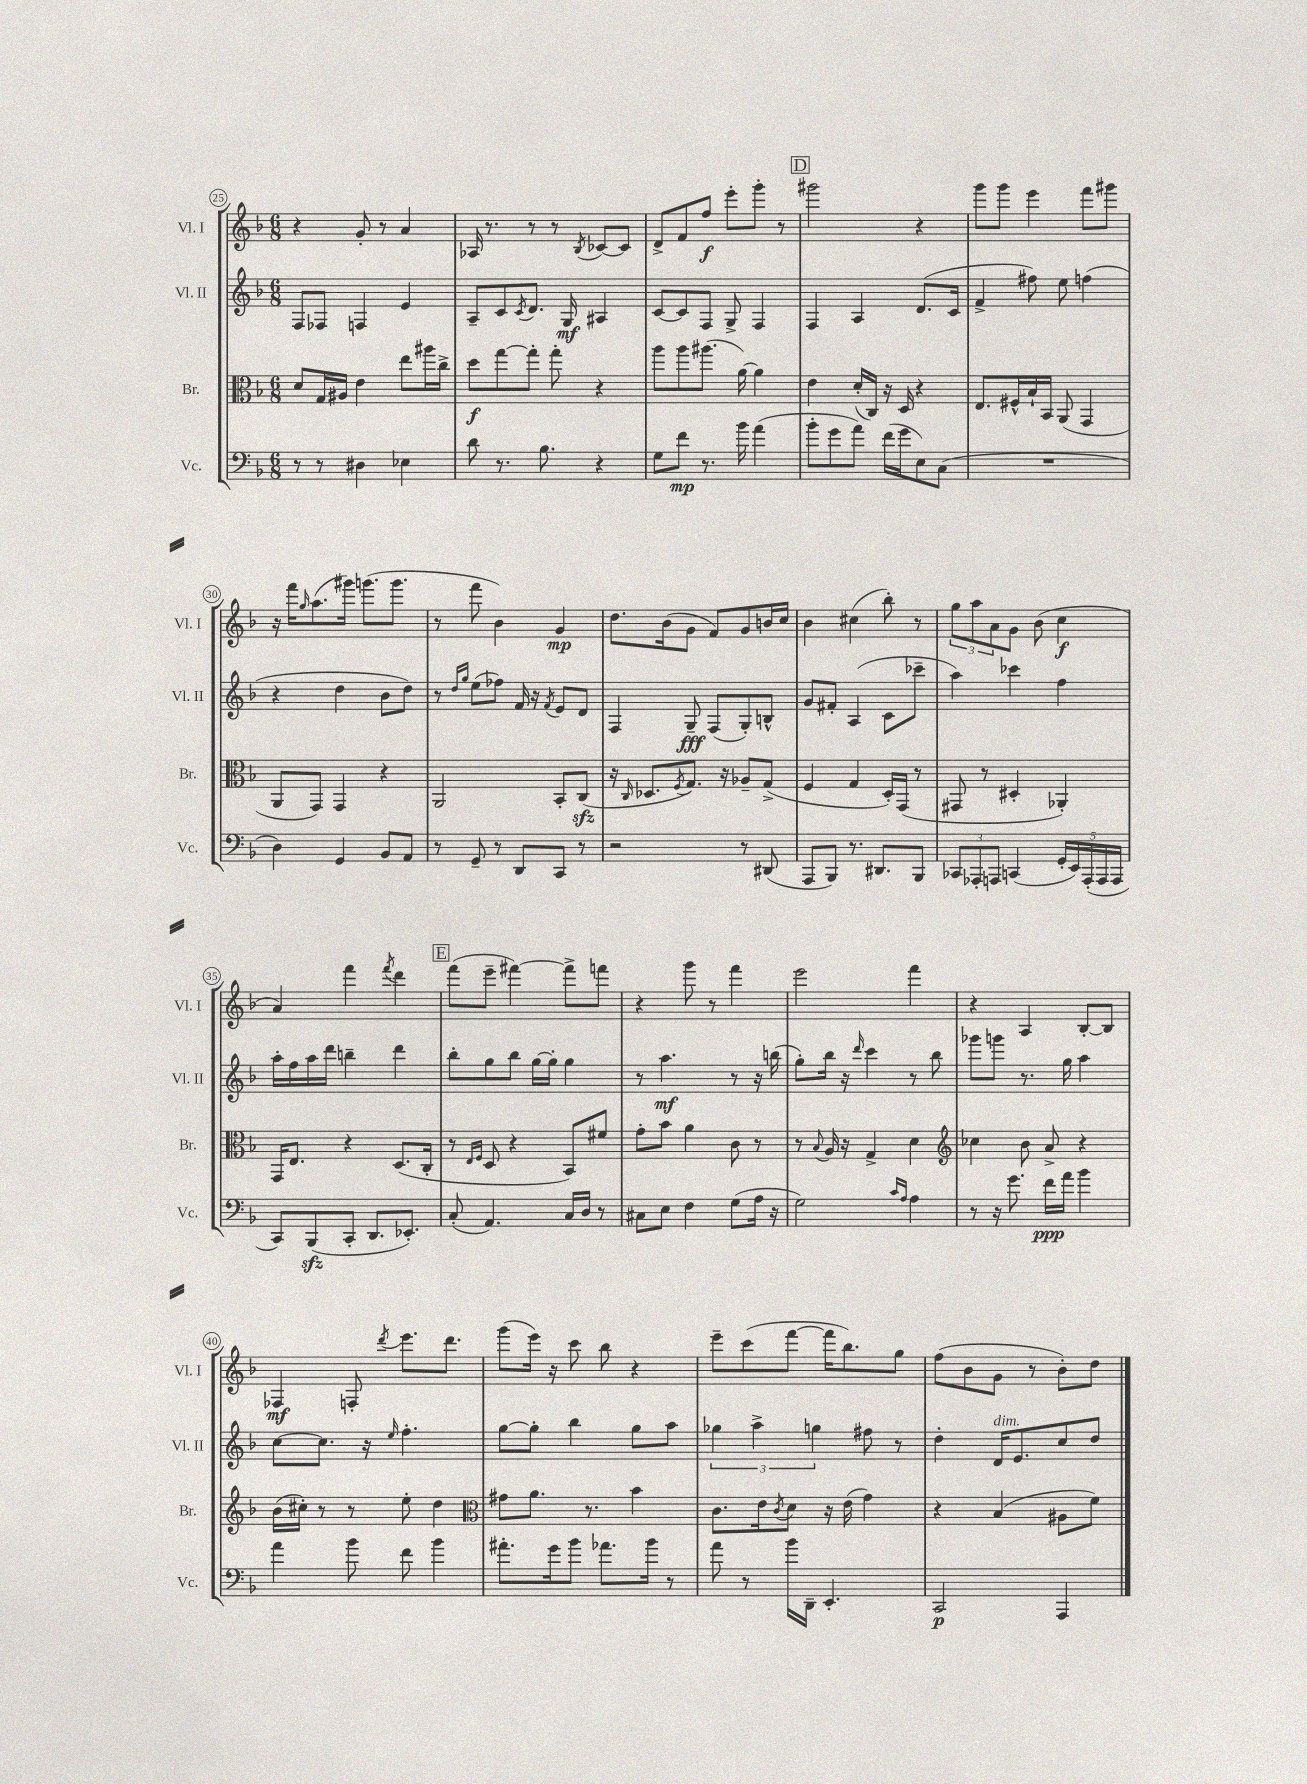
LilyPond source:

<<
\new StaffGroup <<
\new Staff = "s0" \with { instrumentName = "Vl. I" shortInstrumentName = "Vl. I" } {
    \clef treble \key f \major \numericTimeSignature \time 6/8
    r4 g'8-. r8 a'4 |
    aes16 r8. r8 r8 \acciaccatura { bes8 } ces'8~ ces'8 |
    d'8-> f'8 f''8\f e'''8-. g'''8-. r8 |
    \mark \markup { \box "D" } gis'''2 r4 |
    g'''8 g'''8 e'''4 f'''8 gis'''8 |
    r16 f'''16 \grace { g''16 } a''8.( gis'''16) g'''8.( g'''8. |
    r8 f'''8 bes'4) g'4\mp |
    d''8. bes'16( g'8 f'8) g'8 b'16 c''16 |
    bes'4 cis''4( bes''8-.) r8 |
    \tuplet 3/2 { g''8 a''8 a'8 } g'8 bes'8( c''4\f |
    a'4) f'''4 \acciaccatura { f'''8 } d'''4 |
    \mark \markup { \box "E" } f'''8( e'''8-- fis'''4~) fis'''8-> f'''8 |
    r4 g'''8 r8 f'''4 |
    e'''2 f'''4 |
    r4 a4 bes8~-. bes8 |
    fes4\mf f8-. \acciaccatura { d'''8 } e'''8. d'''8. |
    g'''8( e'''16) r16 c'''8 bes''8 r4 |
    e'''8-- c'''8( f'''8~ f'''16 bes''8.) g''8 |
    f''8( bes'8 g'8 r8 bes'8-.) d''8 \bar "|." |
}
\new Staff = "s1" \with { instrumentName = "Vl. II" shortInstrumentName = "Vl. II" } {
    \clef treble \key f \major \numericTimeSignature \time 6/8
    f8 fes8 f4 e'4 |
    a8-- c'8 \acciaccatura { c'8 } d'8. g16\mf ais4 |
    c'8~ c'8 f8 g8-> f4 |
    \mark \markup { \box "D" } f4 a4 d'8.( c'16 |
    f'4-> fis''8) e''8 f''4( |
    r4 d''4 bes'8 d''8) |
    r8 \grace { d''16 g''16 } e''8( fes''8) f'16 r16 \acciaccatura { f'8 } e'8 d'8 |
    f4 g8--\fff f8( g8-.) b8-^ |
    g'8 fis'8-. a4( c'8 ces'''8-- |
    a''4) ces'''4 f''4 |
    a''16-. f''16 a''16 d'''16 b''4-- d'''4 |
    \mark \markup { \box "E" } bes''8-. g''8 bes''8 g''16~ g''16-. g''4 |
    r8 a''4.\mf r8 r16 b''16( |
    g''8-.) bes''16 r16 \grace { d'''16 } c'''4 r8 bes''8 |
    ges'''8 g'''8 r8. g''16 a''4 |
    c''8~ c''8. r16 \grace { e''16 } f''4.-. |
    g''8~ g''8-. bes''4 g''8 a''8 |
    \tuplet 3/2 { ges''4 a''4-> g''4 } fis''8 r8 |
    d''4-. d'16^\markup { \italic "dim." } e'8. c''8 d''8 \bar "|." |
}
\new Staff = "s2" \with { instrumentName = "Br." shortInstrumentName = "Br." } {
    \clef alto \key f \major \numericTimeSignature \time 6/8
    d'8 g16 ais16 e'4 e''8 ais''16 c''16-> |
    d''8\f g''8~ g''8-. g''8-. r4 |
    a''8 a''8 ais''8.( a'16~) a'4 |
    \mark \markup { \box "D" } e'4 d'16-.( c16) r16 d16 r4 |
    e8. fis16-^ bes16-! bes,16 a,8( g,4 |
    a,8 g,8) g,4 r4 |
    a,2 bes,8-. c8\sfz( |
    r16 \grace { c16 } des8. \acciaccatura { f8 } g8.) r16 aes8-- g8->( |
    f4 g4 d16-.) g,16( r8 |
    gis,8 r8 dis4-. aes,4-.) |
    g,16 e8. r4 d8.( c16-. |
    \mark \markup { \box "E" } r8 \grace { e16 f16 } d8 r4 bes,8) fis'8 |
    g'8-. bes'8 a'4 c'8 r8 |
    r8 \appoggiatura { bes8 } a16 r16 g4-> d'4 |
    \clef treble ces''4 bes'8 a'8-> r4 |
    bes'16( cis''16-.) r8 r8 e''8-. d''4 |
    \clef alto gis'8 a'8. r8. bes'4 |
    c'8. e'16 \acciaccatura { c'8 } d'8 r16 e'16( g'4) |
    r4 bes4( ais8 f'8) \bar "|." |
}
\new Staff = "s3" \with { instrumentName = "Vc." shortInstrumentName = "Vc." } {
    \clef bass \key f \major \numericTimeSignature \time 6/8
    r8 r8 dis4 ees4 |
    d'8 r8. bes8. r4 |
    g8 f'8\mp r8. bes'16 a'4( |
    \mark \markup { \box "D" } bes'8-. g'8 a'8) f'16( g'16 e8) c8( |
    R2. |
    d4) g,4 bes,8 a,8 |
    r8 g,8-- r8 d,8 c,8 r8 |
    r2 r8 dis,8( |
    a,,8 bes,,8) r8. dis,8. bes,,8 |
    \tuplet 3/2 { ces,8 aes,,8-. a,,8 } c,4( \tuplet 5/4 { g,16-. e,16) a,,16-.( a,,16 a,,16 } |
    c,8) bes,,8\sfz( c,8-. d,8. ees,8.-.) |
    \mark \markup { \box "E" } c8-.( a,4.) c16 d16 r8 |
    cis8 e8 f4 g8( a16 r16 |
    g2) \grace { c'16 a16 } a4 |
    r8 r16 g'8. f'16\ppp a'16 bes'4 |
    a'4 bes'8 f'8 bes'4 |
    ais'8.-. g'16 bes'8 aes'8. bes'16 r8 |
    a'8 r8 bes'16 d,16-- e,4.-. |
    c,2\p a,,4 \bar "|." |
}
>>
>>
\layout { \context { \Score currentBarNumber = #25 \override BarNumber.stencil = #(make-stencil-circler 0.1 0.3 ly:text-interface::print) } }
